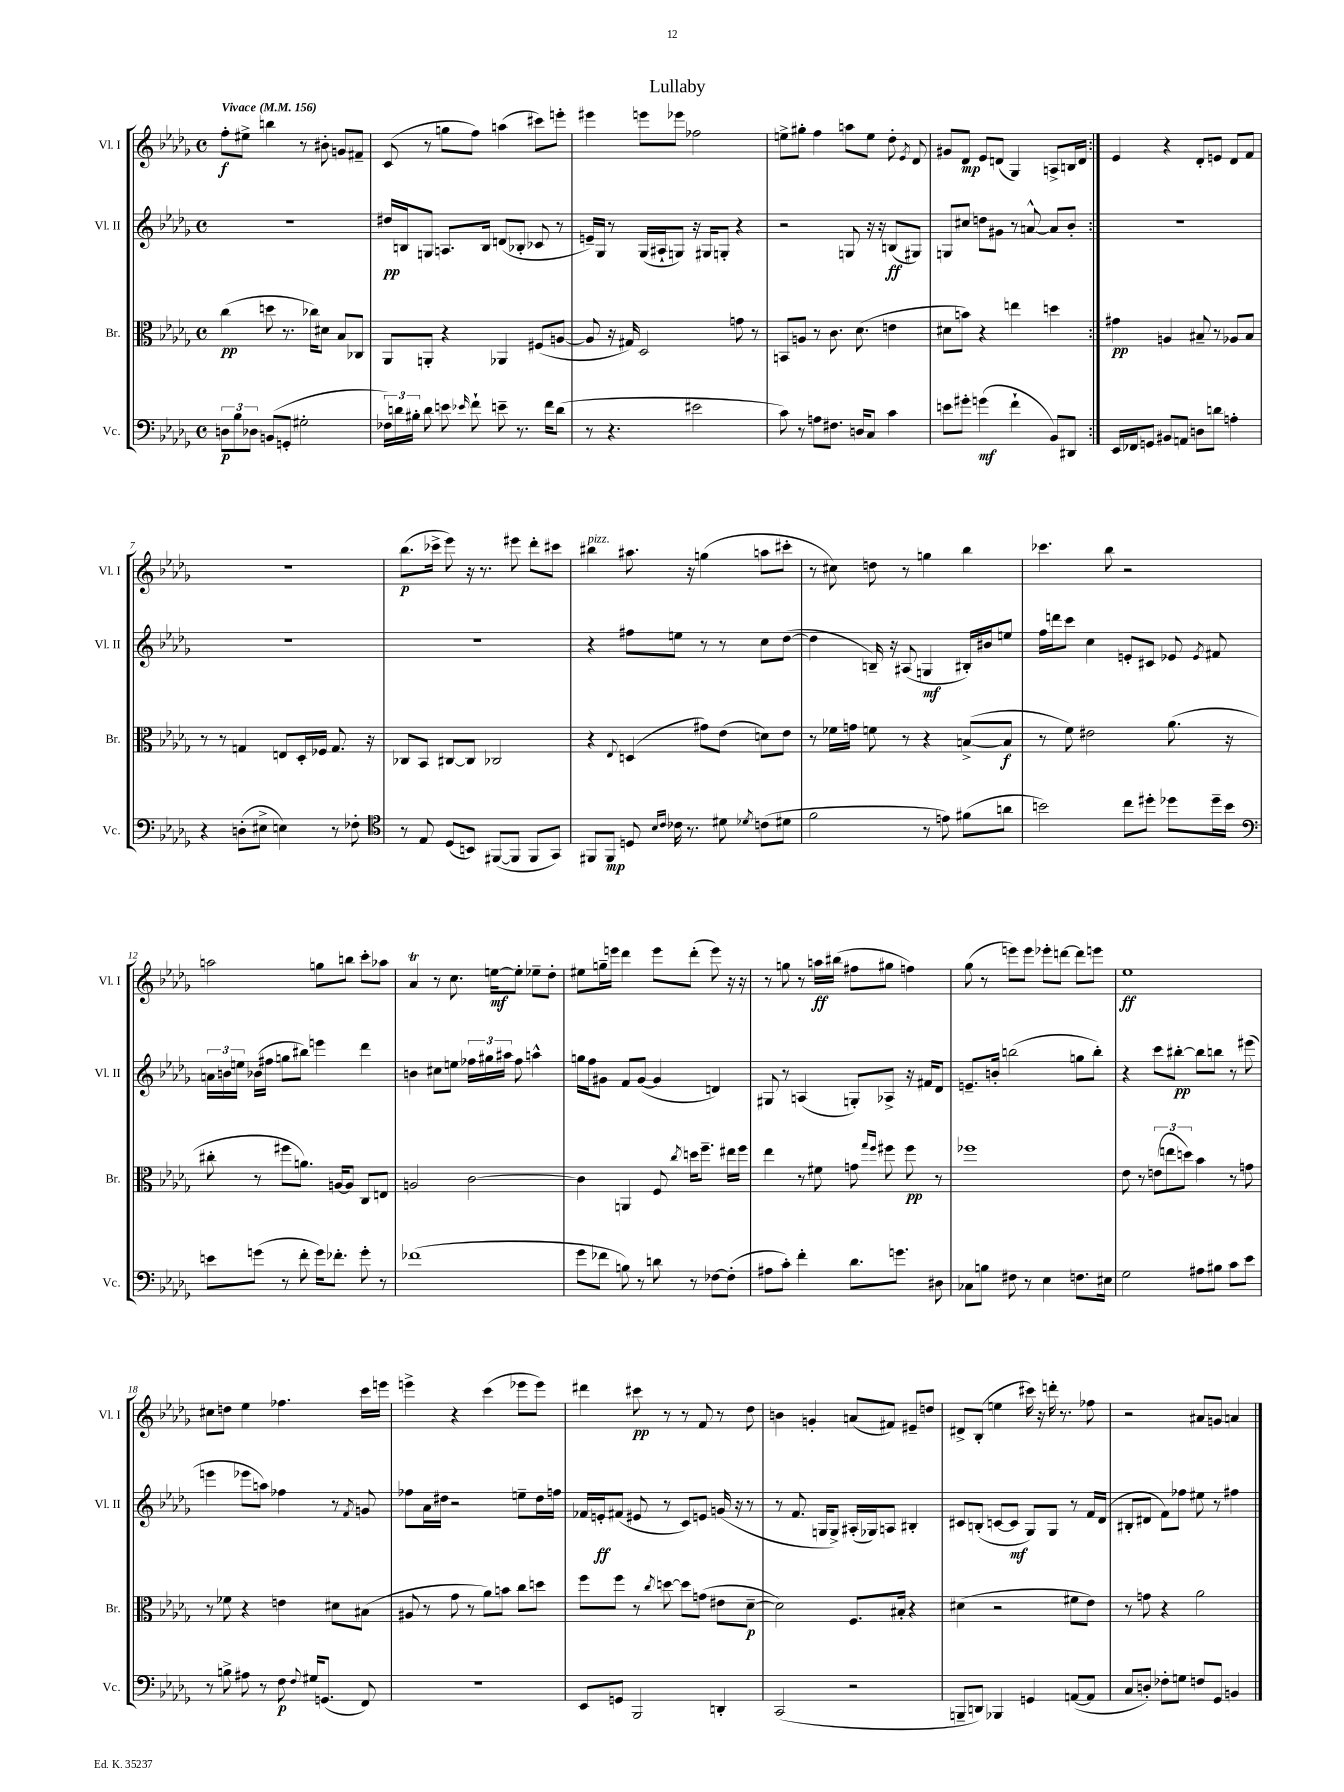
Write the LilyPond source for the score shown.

\header { title = "Lullaby" }
<<
\new StaffGroup <<
\new Staff = "s0" \with { instrumentName = "Vl. I" shortInstrumentName = "Vl. I" } {
    \clef treble \key des \major \defaultTimeSignature \time 4/4 \tempo "Vivace" 4 = 156
    \autoBeamOff \repeat volta 2 { f''8[-.\f eis''8]-> b''4 r8 bis'8-. g'8[ fis'8]-- |
    c'8( r8 g''8[ f''8]) a''4( cis'''8[) e'''8]-. |
    eis'''4 e'''8[ ees'''8] fes''2 |
    e''8[-> gis''8]-. f''4 a''8[ e''8] des''8-. \acciaccatura { ees'8 } des'8 |
    gis'8[ des'8]\mp ees'8[ d'8]( ges4) a8[-> b16 d'16] | }
    ees'4 r4 des'8[-. e'8] des'8[ f'8] |
    R1 |
    bes''8.[\p( ces'''16]-> ees'''8) r16 r8. eis'''8 des'''8[-. cis'''8] |
    bis''4^\markup { \italic "pizz." } ais''8. r16 g''4( a''8[ cis'''8]-. |
    r8 cis''8) d''8 r8 g''4 bes''4 |
    ces'''4. bes''8 r2 |
    a''2 g''8[ b''8] c'''8[-. aes''8] |
    aes'4\trill r8 c''8. e''16[~\mf e''8]-. ees''8[-- des''8]-. |
    eis''8[ g''16-- e'''16] des'''4 e'''8[ des'''8]-.( e'''8) r16 r16 |
    r8 g''8 r8 a''16[\ff bis''16]( fis''8[ gis''8] f''4) |
    ges''8( r8 e'''8[) e'''8] ees'''8[-. d'''8]~ d'''8[ e'''8] |
    ees''1\ff |
    cis''8[ d''8] ees''4 fes''4. c'''16[ e'''16] |
    e'''4-> r4 c'''4( ees'''8[ ees'''8]) |
    dis'''4 cis'''8\pp r8 r8 f'8 r8 des''8 |
    b'4 g'4-. a'8[( fis'8]) eis'8[-- d''8] |
    dis'8[-> bes8]-.( e''4 cis'''16) r16 d'''16-. r8. fes''8 |
    r2 ais'8[ g'8] a'4 \bar "|." |
}
\new Staff = "s1" \with { instrumentName = "Vl. II" shortInstrumentName = "Vl. II" } {
    \clef treble \key des \major \defaultTimeSignature \time 4/4
    \autoBeamOff \repeat volta 2 { R1 |
    dis''16[\pp b16 g8] a8.[ b16] d'8[( bes8]-. ces'8 r8 |
    e'16[--) ges16] r8 ges16[( ais16-! g8]) r16 gis16[ g8]-. r4 |
    r2 g8 r16 r16 b8[\ff( gis8]) |
    g8[ cis''8] d''8[ gis'8] r8 a'8~-^ a'8[ bes'8]-. | }
    R1 |
    R1 |
    R1 |
    r4 fis''8[ e''8] r8 r8 c''8[ des''8]~( |
    des''4 b16--) r16 ais8( g4\mf bis16[-.) bis'16 e''8] |
    f''16[ d'''16 c'''8] c''4 e'8[-. cis'8] ees'8 \acciaccatura { ees'8 } fis'8 |
    \tuplet 3/2 { a'16[ b'16 e''16] } bes'16[( fis''16] g''8[ bis''8]) e'''4 des'''4 |
    b'4 cis''8[ e''8] \tuplet 3/2 { fes''16[ gis''16 ais''16] } fes''8 a''4-^ |
    g''16[ f''16 gis'8] f'8[ gis'8]~( gis'4 d'4) |
    gis8 r8 a4( g8[-.) aes8]-> r16 fis'16[ des'8] |
    e'8.[-- b'16]-. b''2( g''8[ b''8]-.) |
    r4 c'''8[ bis''8]~-.\pp bis''8[ b''8] r8 eis'''8( |
    e'''4 ees'''8[ a''8]) fes''4 r8 \acciaccatura { f'8 } g'8 |
    fes''8[ aes'16 dis''16] r2 e''8[-- dis''16 f''16] |
    fes'16[ e'16-.\ff fis'8]( eis'8 r8 c'8[) e'8] g'16( r16 r8 |
    r8 f'8. g16[ g8]->) ais16[-.( ges16) a8] bis4-. |
    cis'8[ b8]-.( c'8[~ c'8]\mf ges8[) ges8] r8 f'16[ des'16]( |
    bis8[-. dis'8] f'8[) fes''8] eis''8 r8 fis''4 \bar "|." |
}
\new Staff = "s2" \with { instrumentName = "Br." shortInstrumentName = "Br." } {
    \clef alto \key des \major \defaultTimeSignature \time 4/4
    \autoBeamOff \repeat volta 2 { c''4\pp( d''8 r8. ces''16[) dis'8] bes8[ ces8] |
    aes,8[ a,8]-. r4 aes,4 fis8[( a8]~ |
    a8 r16 gis16) des2 g'8 r8 |
    b,8[ a8] r8 c'8. des'8.( e'4 |
    dis'8[ b'8]) r4 e''4 d''4 | }
    gis'4\pp a4 bis8-- r8 aes8[ bis8] |
    r8 r8 g4 e8[ des16-. fes16] g8. r16 |
    ces8[ bes,8] cis8[~ cis8] ces2 |
    r4 \appoggiatura { ees8 } d4( gis'8[) ees'8]( d'8[) ees'8] |
    r8 fes'16[ g'16] f'8 r8 r4 b8[~->( b8]\f |
    r8 f'8) eis'2 aes'8.( r16 |
    cis''8-. r8 fis''8[ a'8.]) a16[~ a8] c8[ e8] |
    a2 c'2~ |
    c'4 a,4 f8 \acciaccatura { c''8 } d''16[ f''8.]-- eis''16[ f''16] |
    ees''4 r8 fis'8 g'8 \grace { ges''16[ f''16] } fis''8 fis''8\pp r8 |
    fes''1 |
    ees'8 r8 \tuplet 3/2 { e'8[( e''8 d''8]) } bes'4 r8 g'8 |
    r8 fes'8 r4 e'4 dis'8[ bis8]( |
    ais8 r8 ges'8 r8 aes'8[) b'8] c''8[ d''8] |
    f''8[ f''8] r8 \acciaccatura { c''8 } d''8~ d''8[ g'8]( eis'8[ des'8]~--\p |
    des'2) f8.[ bis16]-. r4 |
    dis'4( r2 fis'8[ ees'8]) |
    r8 g'8 r4 aes'2 \bar "|." |
}
\new Staff = "s3" \with { instrumentName = "Vc." shortInstrumentName = "Vc." } {
    \clef bass \key des \major \defaultTimeSignature \time 4/4
    \autoBeamOff \repeat volta 2 { \tuplet 3/2 { d8[\p bes8 des8] } b,8[( g,8]-. gis2-. |
    \tuplet 3/2 { fes16[) d'16 bis16]-. } d'8 e'8 \grace { ees'16 } f'8-! e'8-- r8. f'16[ d'8]( |
    r8 r4. eis'2 |
    c'8) r8 a8[ fis8.] d16[ c8] c'4 |
    e'8[ gis'8]-. g'4\mf( f'4-! bes,8[) dis,8] | }
    ees,16[ fes,16 g,8] bis,8[ a,8] d8[ d'8] a4-. |
    r4 d8[-.( eis8]-> e4) r8 fes8-. |
    \clef tenor r8 ees8 des8[( b,8]) fis,8[~( fis,8] fis,8[ ges,8]) |
    fis,8[ fis,8]\mp d8 \grace { bes16[ c'16] } ces'16 r8. dis'8 \acciaccatura { des'8 } c'8[( dis'8] |
    f'2 r8 e'8) fis'8[( a'8] |
    b'2) c''8[ dis''8]-. des''8[ des''16-- b'16] |
    \clef bass e'8[ g'8]( r8 f'8-. g'16[) fes'8.]-. g'8-. r8 |
    fes'1( |
    ges'8[ fes'8] b8) r8 d'8 r8 fes8[~ fes8]-.( |
    ais8[ c'8]-.) f'4-. des'8.[ g'8.] dis8 |
    ces8[ b8] fis8 r8 ees4 f8.[ eis16] |
    ges2 ais8[ bis8] c'8[ ees'8] |
    r8 b8-> ais8 r8 f8\p \appoggiatura { f8 } gis16[ g,8.]( f,8) |
    r1 |
    ees,8[ g,8] bes,,2 d,4-. |
    c,2( r2 |
    b,,8[-- d,8]) bes,,4 g,4 a,8[~( a,8] |
    c8[ d8]-.) fes8[-. g8] f8[ ges,8] b,4 \bar "|." |
}
>>
>>
